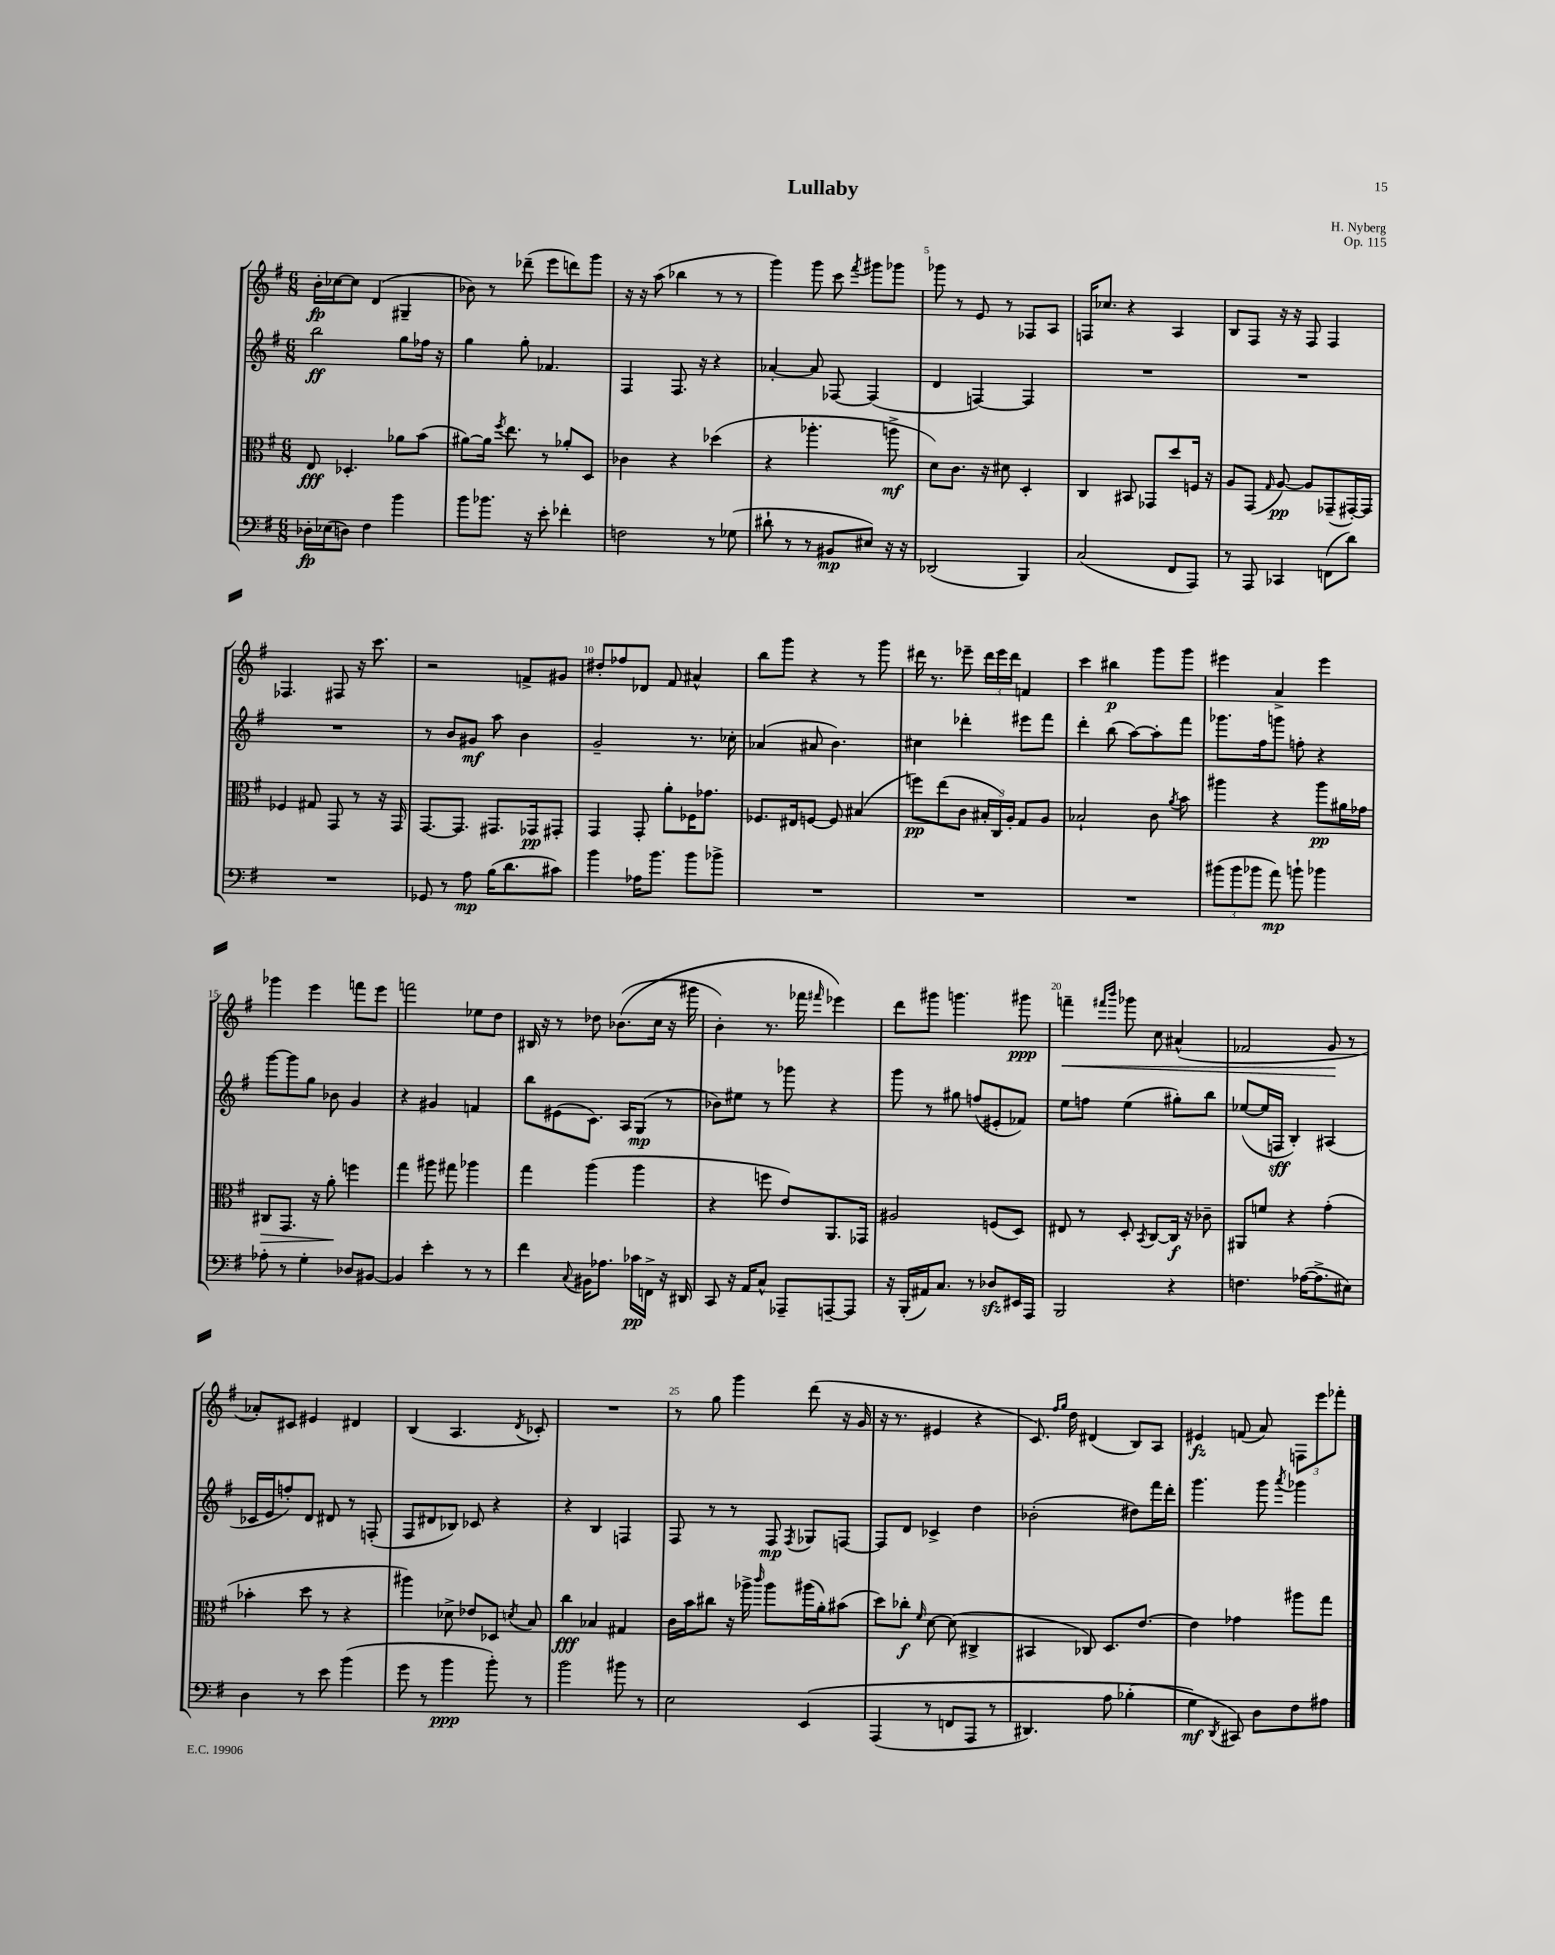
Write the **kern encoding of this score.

**kern	**kern	**kern	**kern
*staff4	*staff3	*staff2	*staff1
*clefF4	*clefC3	*clefG2	*clefG2
*k[f#]	*k[f#]	*k[f#]	*k[f#]
*M6/8	*M6/8	*M6/8	*M6/8
16D-'\LL	8E/	2bb\	16b'\LL
(16E-\J	.	.	[16cc-\J
8D\J)	4.D-'/	.	8cc-\]J
4F#\	.	.	(4d/
4b\	8a-\L	8gg\L	4G#~/
.	(8b\J	16ff-\Jk	.
.	.	16r	.
=	=	=	=
8b\L	[8a#\L)	4gg\	8b-\)
8.b-\J	16a#\]Jk	.	8r
.	8qff#/	.	.
.	8.ee\	.	.
.	.	8gg'\	(8ddd-~\
16r	.	.	.
8e'\	8r	4.f-/	8eee\L
4f-'\	8a-'/L	.	8ddd\)
.	8D/J	.	8ggg\J
=	=	=	=
2F\	4c-\	4F#/	16r
.	.	.	16r
.	.	.	(8aa\
.	4r	8.F#/	4bb-\
.	.	16r	.
8r	(4dd-\	4r	8r
(8G-\	.	.	8r
=	=	=	=
8d#`\	4r	[4a-'/	4ggg\)
8r	.	.	.
8r	4.aa-'\	8a-/]	8ggg\
8BB#/L	.	[8F-/	8ccc\
.	.	.	8qfff#/
8E#/J)	.	(4F-/]	8ggg#\L
16r	8aa^\	.	8ggg-\J
16r	.	.	.
=	=	=	=
(2DD-/	8d\L)	4d/	8ggg-\
.	8.c\J	.	8r
.	.	[4F/)	8e/
.	16r	.	.
.	8d#\	.	8r
4BBB/)	4D'/	4F/]	8F-/L
.	.	.	8A/J
=	=	=	=
(2C/	4C/	2.r	16F/LK
.	.	.	8.cc-/J
.	8BB#/	.	4r
.	8GG-/L	.	.
8FF#/L	8dd/	.	4A/
8AAA/J)	16F/Jk	.	.
.	16r	.	.
=	=	=	=
8r	8A/L	2.r	8B/L
8AAA/	(8GG/J	.	8F#/J
.	16qqG/	.	.
4CC-/	[8A/)	.	16r
.	.	.	16r
.	8A/]L	.	8F#/
(8FF\L	(8GG-~/	.	4F#/
8d\J)	[16GG#'/L)	.	.
.	16GG#/]JJ	.	.
=	=	=	=
2.r	4F-/	2.r	4.F-/
.	8G#/	.	.
.	8GG/	.	8F#/
.	8r	.	16r
.	.	.	8.ccc\
.	16r	.	.
.	16GG/	.	.
=	=	=	=
8GG-/	[8.GG/L	8r	2r
8r	.	8b/L	.
.	8.GG/]J	.	.
8A\	.	8g#/J	.
(16B\LK	8.GG#/L	8aa\	.
8.d\	.	.	.
.	.	4b\	8f^/L
.	16GG-/k	.	.
8c#\J)	8GG#'/J	.	8g#/J
=	=	=	=
4b\	4GG/	2g~/	8dd#'/L
.	.	.	8ff-/
16A-\LK	8GG'/	.	8d-/J
8.b\J	.	.	.
.	8a'\L	.	8f#/
8b\L	16F-\K	8.r	4a#^^/
.	8.g-\J	.	.
8b-^\J	.	.	.
.	.	16cc-'\	.
=	=	=	=
2.r	8.F-/L	(4a-/	8bb\L
.	.	.	8ggg\J
.	16E#/k	.	.
.	[8F/J	8a#/	4r
.	8F/]	4.b\)	.
.	(4B#/	.	8r
.	.	.	8ggg\
=	=	=	=
2.r	8ff\L)	4cc#\	16ddd#\
.	.	.	8.r
.	(8ee\	.	.
.	8c\J	4ddd-'\	8eee-~\
.	24B#'/LL	.	24ddd#\LL
.	24C/)	.	24eee-\
.	24A'/JJ	.	24ddd#\JJ
.	8G/L	8eee#\L	4f/
.	8A/J	8fff#\J	.
=	=	=	=
2.r	2B-`/	4ddd'\	4ccc\
.	.	(8bb\	4bb#\
.	.	[8aa\L)	.
.	8c\	8aa'\]	8ggg\L
.	8qa/	.	.
.	8b\	8fff#\J	8ggg\J
=	=	=	=
(12b#\L	4aa#\	8.ggg-\L	4eee#\
12b#\	.	.	.
12b-\J	.	.	.
.	.	16ff#\k	.
8a\)	4r	8ggg\J	4a^/
8b`\	.	8ff'\	.
4b-\	8aa#\L	4r	4eee#\
.	16a#\L	.	.
.	16g-\JJ	.	.
=	=	=	=
8A-'\	8C#/L	[8ggg\L	4ggg-\
8r	8.GG/J	8ggg\]	.
4G'\	.	8gg\J	4eee\
.	16r	.	.
.	8a'\	8b-\	.
8D-/L	4ff\	4g/	8fff\L
[8BB#/J	.	.	8eee\J
=	=	=	=
4BB#/]	4gg\	4r	2fff\
4e'\	8aa#\	4g#/	.
.	8gg#\	.	.
8r	4aa-\	4f/	8ee-\L
8r	.	.	8dd\J
=	=	=	=
4f#\	4gg\	8bb\L	16B#/
.	.	.	16r
.	.	(8e#\	8r
8qqC/	.	.	.
16BB#\LK	(4aa\	8.c\J)	8dd-\
8.A-\J	.	.	.
.	.	.	&((8.b-\L
.	.	16A/LK	.
16c-\LL	4aa\	(8G/J	.
16FF^\JJ	.	.	16cc\Jk
16r	.	8r	16r
16DD#/	.	.	16ggg#\
=	=	=	=
8CC/	4r	8b-\L)	4b'\)
16r	.	8ee#\J	.
16AA/LK	.	.	.
8C^^/J	8ff\	8r	8.r
8AAA-~/L	8e/L)	8ggg-\	.
.	.	.	16fff-\
.	.	.	16qqfff#/
[8AAA~/	8.AA/	4r	4eee-\&)
8AAA/]J	.	.	.
.	16GG-/Jk	.	.
=	=	=	=
16r	2A#/	8ggg\	8ddd\L
(16BBB'/LL	.	.	.
16AA#/J)	.	8r	8ggg#\J
8.C/J	.	.	.
.	.	8gg#\	4.ggg\
8r	.	(8ff/L	.
8D-/L	(8F/L	8e#'/	.
16EE#/L	8D/J)	8f-/J)	8ggg#\
16AAA/JJ	.	.	.
=	=	=	=
2BBB/	8E#/	8ee\L	4fff~\
.	8r	8ff\J	.
.	.	.	16qqfff#/LL
.	.	.	16qqbbb/JJ
.	8D'/	(4ee\	8ggg-\
.	8qBB/	.	.
.	[8C/L	.	8cc\
4r	16C/]Jk	8gg#'\L)	(4a#^^/
.	16r	.	.
.	8c-~\	8bb\J	.
=	=	=	=
4.F\	8AA#/L	([8ee-/L	2f-/
.	8f/J	16ee-/]L	.
.	.	16F/JJ	.
.	4r	4B'/)	.
([16A-\LK	.	.	.
8.A-^\]	.	.	.
.	(4g'\	(4A#/	8g/
8E#\J)	.	.	8r
=	=	=	=
4D\	4b-'\	16c-/LL	8a-'/L)
.	.	16e/J	.
.	.	8ff'/)	8c#/J
8r	8dd\	8d/J	4e#/
8e\	8r	8d#/	.
(4b\	4r	8r	4d#/
.	.	(8F'/	.
=	=	=	=
8g\	4aa#\)	8F#/L	(4B/
8r	.	8d#/	.
4b\	8d-^\	8B-/J)	4.A/
.	8e-/L	8c-/	.
8b'\)	8D-/J	4r	.
.	8qd/	.	8qd/
8r	8B/	.	8c-'/)
=	=	=	=
2b\	4cc\	4r	2.r
.	4B-/	4B/	.
8b#\	4G#/	4F/	.
8r	.	.	.
=	=	=	=
2E\	16c\LL	8F#/	8r
.	16b\J	.	.
.	8cc#\J	8r	8gg\
.	16r	8r	4ggg\
.	16aa-^\	.	.
.	16qqccc/	.	.
.	8aa-\L	8F#/	.
.	.	8qF#/	.
&(4EE/	(16aa#\L	8G-/L	(8ddd\
.	16a'\J)	.	.
.	(8b#\J	[8F/J	16r
.	.	.	16g/
=	=	=	=
(4AAA/	8dd\L)	8F/]L	16r
.	.	.	8.r
.	8cc-'\J	8d/J	.
.	16qqf#/	.	.
8r	[8d\	4c-^/	4e#/
8FF/L	(8d\]	.	.
8AAA/J	4C#^/	4dd\	4r
8r	.	.	.
=	=	=	=
4.DD#/)	4BB#/	(2b-'\	8.c/)
.	.	.	16qqff#/LL
.	.	.	16qqgg/JJ
.	.	.	16dd\
.	8C-/)	.	(4d#/
8A\	8.D/L	.	.
(4B-'\	.	8dd#\L)	8B/L)
.	[8.e/J	.	.
.	.	16fff#\L	8A/J
.	.	16ddd'\JJ	.
=	=	=	=
4G\&)	4e\]	4.ggg\	4e#/
8qDD/	.	.	.
8CC#/)	4g-\	.	(8f/
8D\L	.	8ggg\	8a/)
.	.	8qaaa/	.
8F#\	8aa#\L	4ggg-\	12F\L
.	.	.	12eee\
8A#\J	8gg\J	.	.
.	.	.	12fff-'\J
==	==	==	==
*-	*-	*-	*-
